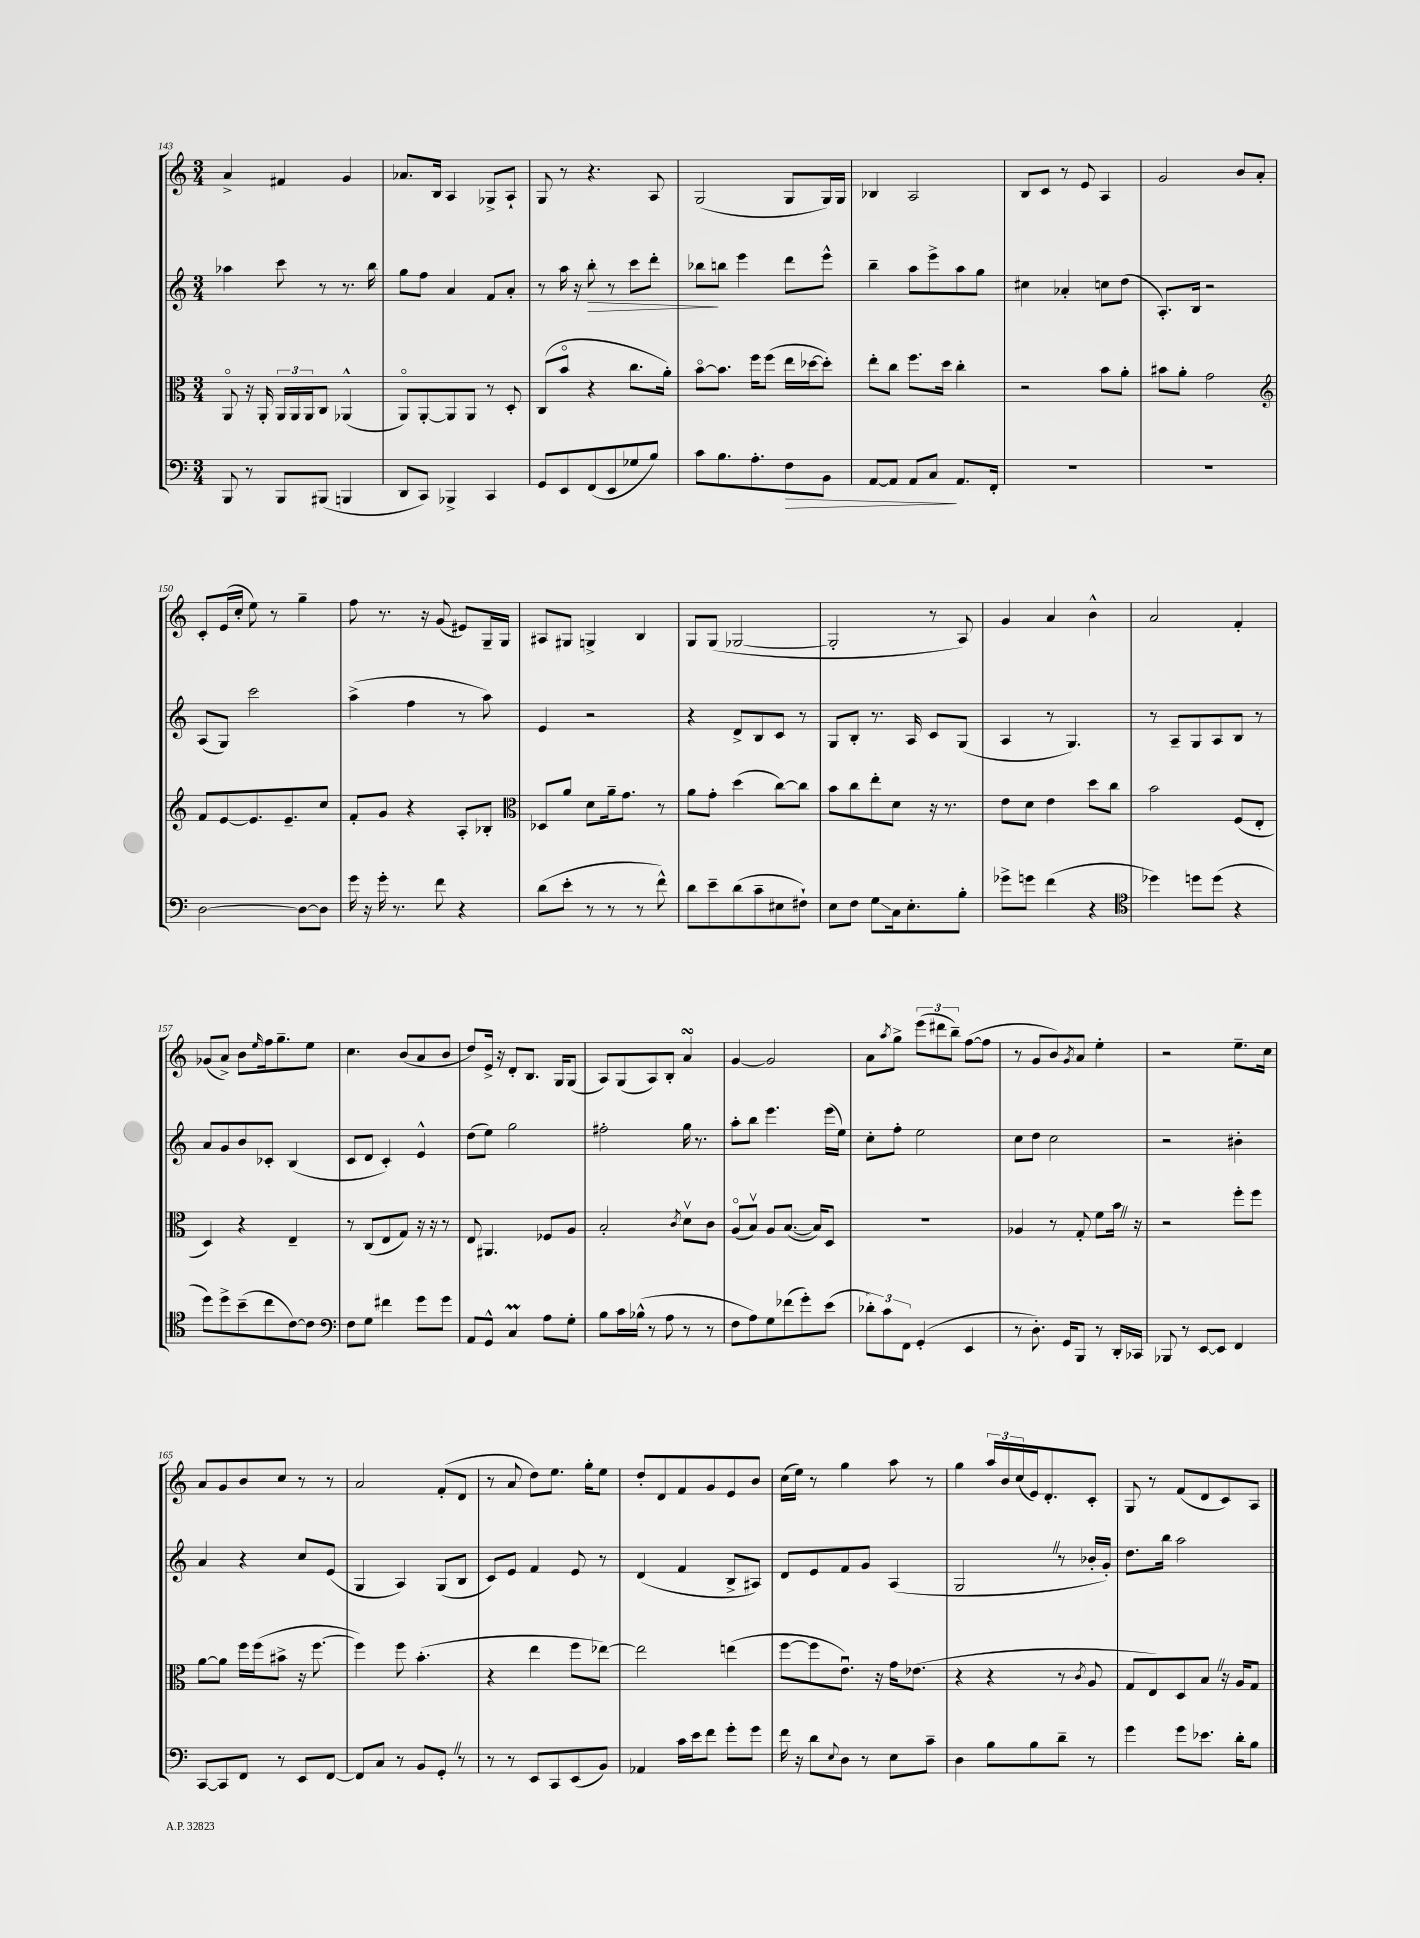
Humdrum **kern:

**kern	**kern	**kern	**kern
*staff4	*staff3	*staff2	*staff1
*clefF4	*clefC3	*clefG2	*clefG2
*k[]	*k[]	*k[]	*k[]
*M3/4	*M3/4	*M3/4	*M3/4
8BBB/	8AAo/	4aa-\	4a^/
8r	16r	.	.
.	16AA'/	.	.
8BBB/L	24AA/LL	8ccc\	4f#/
.	24AA/	.	.
.	24AA/J	.	.
(8BBB#/J	8C/J	8r	.
4BBB/	(4AA-^^/	8.r	4g/
.	.	16bb\	.
=	=	=	=
8DD/L	8AAo/L)	8gg\L	8.a-/L
8CC/J)	[8AA'/	8ff\J	.
.	.	.	16B/Jk
4BBB-^/	8AA/]	4a/	4A/
.	8AA/J	.	.
4CC/	8r	8f/L	8G-^/L
.	8D'/	8a'/J	8A`/J
=	=	=	=
8GG/L	(8C/L	8r	8G/
8EE/	8bo/J	16aa\	8r
.	.	16r	.
(8FF/	4r	8bb'\	4.r
8EE/	.	8r	.
8G-/	8.cc\L	8ccc\L	.
8B/J)	.	8ddd'\J	8A/
.	16a'\Jk)	.	.
=	=	=	=
8c\L	[8bo\L	8bb-\L	(2G/
8.B\	8.b\]J	8bb\J	.
.	.	4eee\	.
8.A'\	16ff\LK	.	.
.	(8ff\J	.	.
8F\	16ee\LL	8ddd\L	8G/L
.	[16dd-\J	.	.
8BB\J	8dd-'\]J)	8eee^^\J	16G/L)
.	.	.	16G/JJ
=	=	=	=
[8AA/L	8ee'\L	4bb~\	4B-/
8AA/]J	8cc\J	.	.
8AA/L	8.ff\L	8aa\L	2A/
8C/J	.	8eee^\	.
.	16dd\Jk	.	.
8.AA/L	4cc'\	8aa\	.
.	.	8gg\J	.
16FF'/Jk	.	.	.
=	=	=	=
2.r	2r	4cc#\	8B/L
.	.	.	8c/J
.	.	4a-'/	8r
.	.	.	8e/
.	8b\L	8cc\L	4A/
.	8a'\J	(8dd\J	.
=	=	=	=
2.r	8b#\L	8.A'/L)	2g/
.	8a'\J	.	.
.	.	16B/Jk	.
.	2g\	2r	.
.	.	.	8b/L
.	.	.	8a'/J
=	=	=	=
*	*clefG2	*	*
[2D\	8f/L	(8A/L	8c'/L
.	[8e/	8G/J)	(16e/L
.	.	.	16cc'/JJ
.	8.e/]	2ccc\	8ee\)
.	.	.	8r
.	8.e~/	.	.
8D\_L	.	.	4gg~\
8D\]J	8cc/J	.	.
=	=	=	=
16g\	8f'/L	(4aa^\	8ff\
16r	.	.	.
16g'\	8g/J	.	8.r
8.r	.	.	.
.	4r	4ff\	.
.	.	.	16r
8f\	.	.	(8g/
4r	8A'/L	8r	8e#/L)
.	8B-'/J	8aa\)	16G~/L
.	.	.	16G/JJ
=	=	=	=
*	*clefC3	*	*
(8d\L	8D-/L	4e/	8A#/L
8e'\J	8a/J	.	8G#/J
8r	8d\L	2r	4G^/
8r	16a~\k	.	.
.	8.g\J	.	.
8r	.	.	4B/
8f^^\)	8r	.	.
=	=	=	=
8d\L	8a\L	4r	8G/L
8e~\	8g'\J	.	(8G/J
(8d\	(4dd\	8d^/L	[2G-/
8c~\	.	8B/	.
8E#\	[8cc\L)	8c/J	.
8F#`\J)	8cc\]J	8r	.
=	=	=	=
8E\L	8b\L	8G/L	2G-'/]
8F\J	8cc\	8B'/J	.
8G\L	8ee'\	8.r	.
16C\k	8d\J	.	.
8.E'\	.	16A/	.
.	16r	8c/L	8r
.	8.r	.	.
8B'\J	.	(8G/J	8A/)
=	=	=	=
8g-^\L	8e\L	4A/	4g/
8g\J	8d\J	.	.
(4f\	4e\	8r	4a/
.	.	4.G/)	.
4r	8dd\L	.	4b^^\
.	8cc\J	.	.
=	=	=	=
*clefC4	*	*	*
4dd-\)	2b\	8r	2a/
.	.	8A~/L	.
8dd\L	.	8G/	.
(8dd\J	.	8A/	.
4r	(8F/L	8B/J	4f'/
.	8E'/J	8r	.
=	=	=	=
8dd\L)	4D/)	8a/L	(8g-/L
8dd^\	.	8g/	8a^/J)
(8b~\	4r	8b/	8b\L
.	.	.	16qqee/
8cc\	.	8c-'/J	16ff\k
.	.	.	8.gg~\
[8c\)	4E~/	(4B/	.
8c\]J	.	.	8ee\J
=	=	=	=
*clefF4	*	*	*
8F\L	8r	8c/L	4.cc\
8G\J	(8C/L	8d/J	.
4f#\	8E/	4c'/)	.
.	8G/J)	.	(8b/L
8g\L	16r	4e^^/	8a/
.	16r	.	.
8g\J	8r	.	8b/J
=	=	=	=
8AA/L	8E/	(8dd\L	8dd/L)
8GG^^/J	4.AA#/	8ee\J)	16e^/Jk
.	.	.	16r
4C/	.	2gg\	8d'/L
.	.	.	8.B/J
8A\L	8F-/L	.	.
.	.	.	16G/LK
8G'\J	8A/J	.	(8G/J
=	=	=	=
8B\L	2B'/	2ff#'\	8A/L)
16c\L	.	.	(8G/
(16B-^^\JJ	.	.	.
8r	.	.	8A/)
8A\	.	.	8B'/J
.	8qc/	.	.
8r	8dv\L	16gg\	4a/
.	.	8.r	.
8r	8c\J	.	.
=	=	=	=
8F\L	(8Ao/L	8aa'\L	[4g/
8A\)	8Bv/J)	8bb\J	.
8G\	8A/L	4.eee\	2g/]
(8f-\	([8.B/J	.	.
8g'\)	.	.	.
.	16B/]LK)	.	.
(8e\J	8D/J	(16eee\LL	.
.	.	16ee\JJ)	.
=	=	=	=
12d-'\L)	2.r	8cc'\L	8a\L
12c\	.	.	.
.	.	.	8qaa/
.	.	8ff'\J	8gg^\J
12FF\J	.	.	.
(4GG'/	.	2ee\	(12eee\L
.	.	.	12ddd#\
.	.	.	12bb~\J)
4EE/	.	.	([8ff\L
.	.	.	8ff\]J
=	=	=	=
8r	4A-/	8cc\L	8r
8.D'\)	.	8dd\J	8g/L
.	8r	2cc\	8b/)
16GG/LK	.	.	.
.	.	.	8qg/
8BBB/J	8G'/	.	8a/J
8r	8f\L	.	4ee'\
16DD'/LL	16b\Jk	.	.
16CC-/JJ	16r	.	.
=	=	=	=
8BBB-/	2r	2r	2r
8r	.	.	.
[8EE/L	.	.	.
8EE/]J	.	.	.
4FF/	8ff'\L	4b#'\	8.ee~\L
.	8ff\J	.	.
.	.	.	16cc\Jk
=	=	=	=
[8CC/L	[8a\L	4a/	8a/L
8CC/]	8a\]J	.	8g/
8FF/J	16ff\LL	4r	8b/
.	(16ff\J	.	.
8r	8b#^\J	.	8cc/J
8EE/L	16r	8cc/L	8r
.	[8.ff\	.	.
[8FF/J	.	(8e/J	8r
=	=	=	=
8FF/]L	4ff\])	4G/	2a/
8C/J	.	.	.
8r	8ff\	4A/)	.
8BB/L	(4.b'\	.	.
8GG'/J	.	(8G/L	(8f'/L
8r	.	8B/J	8d/J
=	=	=	=
8r	4r	8c/L)	8r
8r	.	8e/J	8a/
8EE/L	4ee\	4f/	8dd\L)
8CC/	.	.	8.ee\J
(8EE/	8ff\L	8e/	.
.	.	.	16gg'\LK
8BB/J)	[8ee-\J)	8r	8ee\J
=	=	=	=
4AA-/	2ee-\]	(4d/	8dd'/L
.	.	.	8d/
16c\LL	.	4f/	8f/
16e\J	.	.	.
8f\J	.	.	8g/
8g'\L	(4ee\	8B^/L	8e/
8g\J	.	8A#/J)	8b/J
=	=	=	=
16f\	[8ff\L	8d/L	(16cc\LL
16r	.	.	16ee\JJ)
8d\L	8ff\]	8e/	8r
8qqE/	.	.	.
8D\J	8.eu\J)	8f/	4gg\
8r	.	8g/J	.
.	16r	.	.
8E\L	16g\LK	(4A/	8aa\
.	(8.e-\J	.	.
8c~\J	.	.	8r
=	=	=	=
4D\	4r	2G/	4gg\
8B\L	4r	.	24aa/LL
.	.	.	24b/
.	.	.	(24cc/
8B\	.	.	16e/J)
.	.	.	8.d'/
8d~\J	8r	8r	.
.	8qc/	.	.
8r	8A/	16b-'/LL	8c'/J
.	.	16g'/JJ)	.
=	=	=	=
4g\	8G/L	8.dd\L	8G/
.	8E/)	.	8r
.	.	16bb\Jk	.
8g\L	8D/	2aa\	(8f/L
8.e-\J	8B/J	.	8d/
.	16r	.	8c/)
16d'\LK	16A/LK	.	.
8B\J	8G/J	.	8A/J
==	==	==	==
*-	*-	*-	*-
